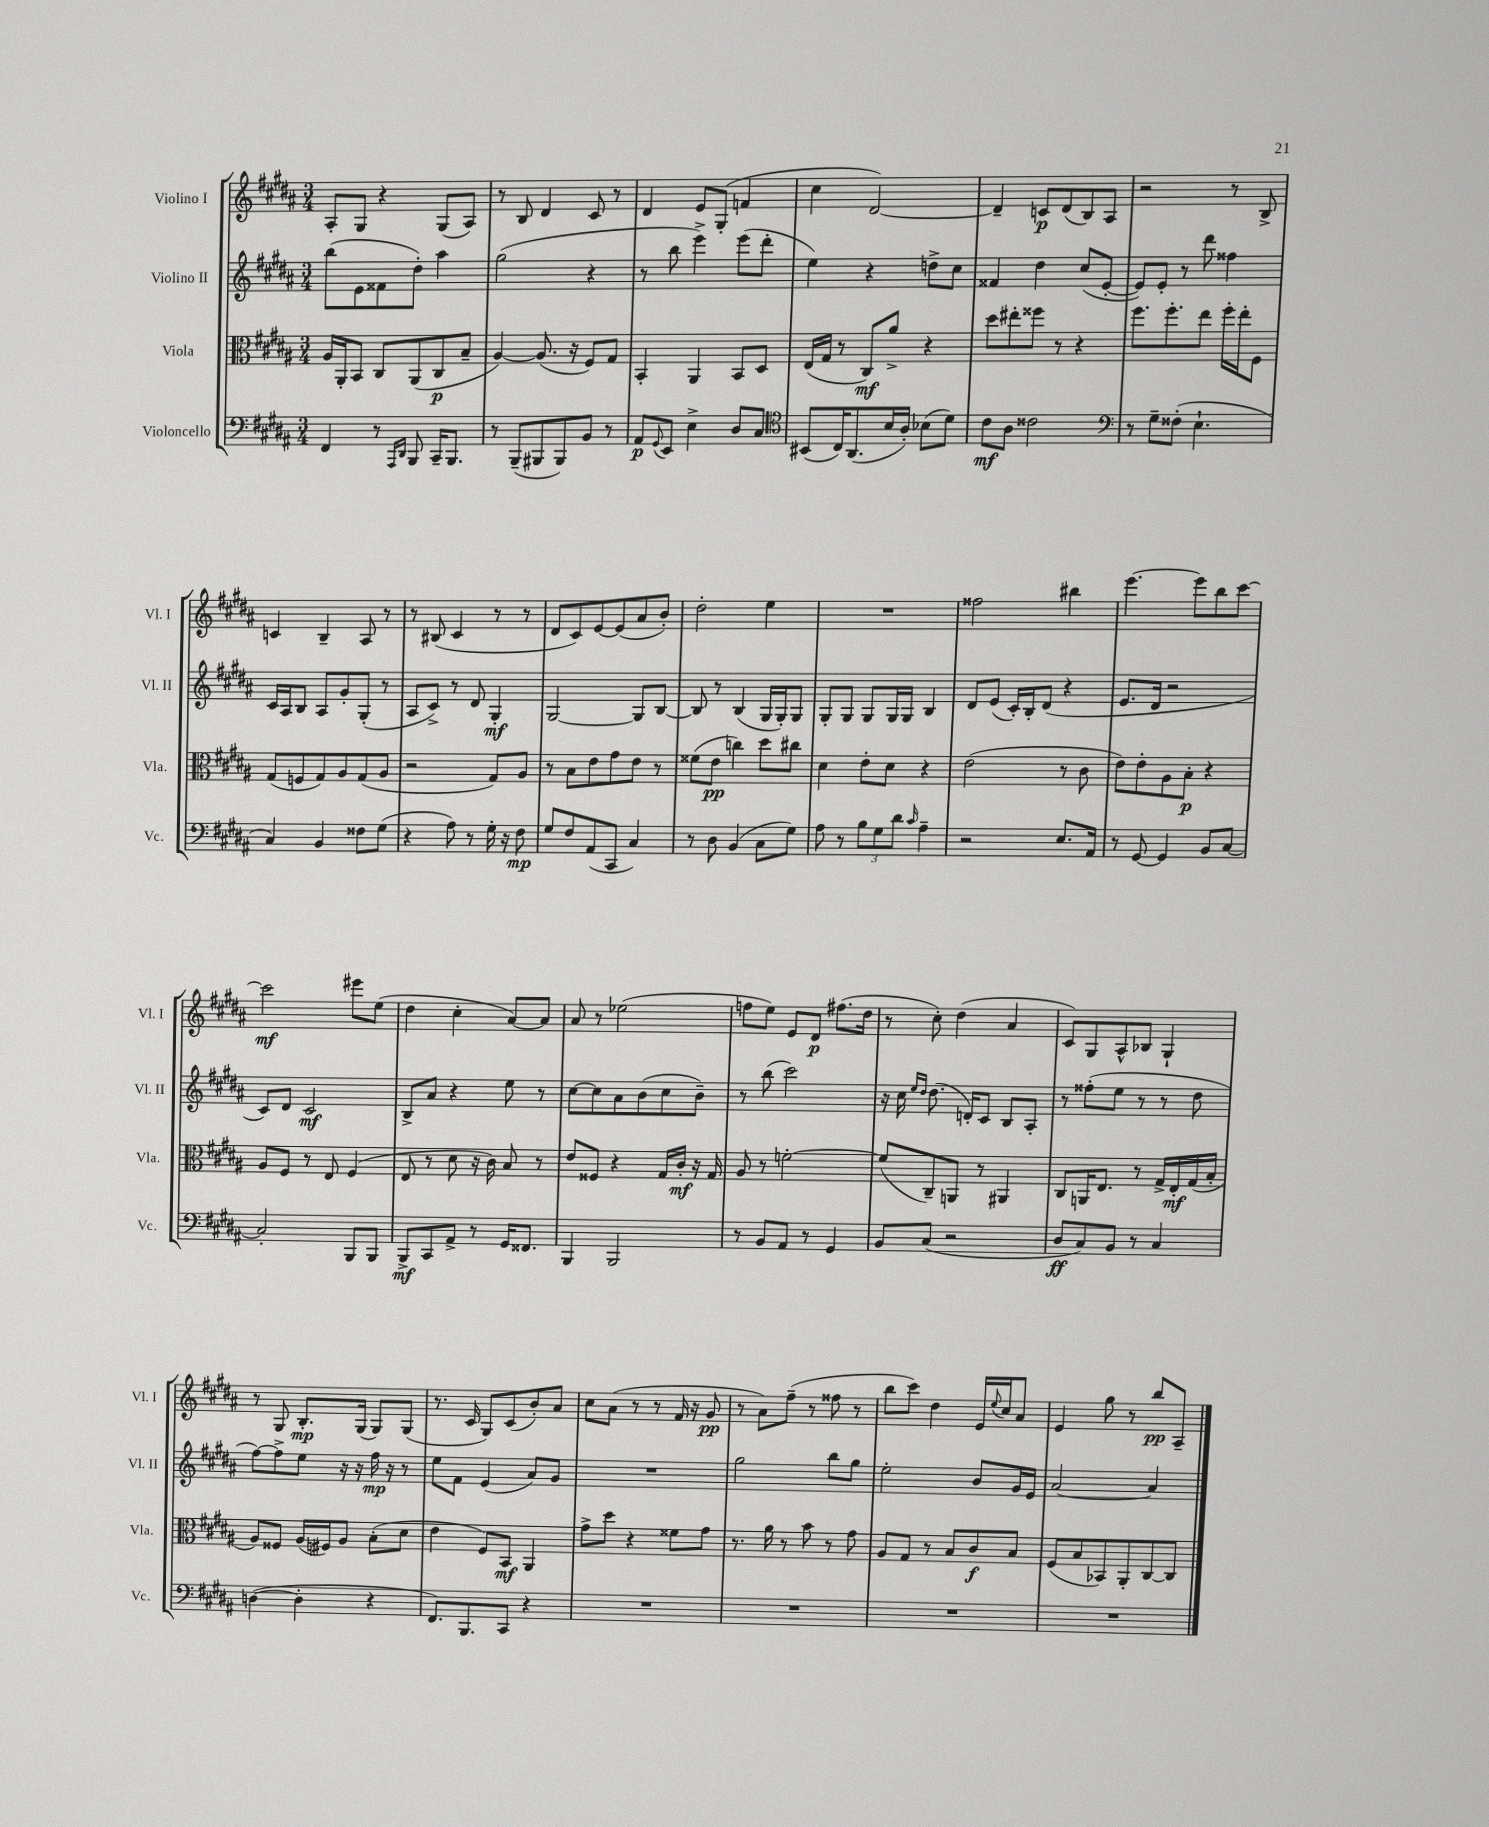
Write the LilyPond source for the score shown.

<<
\new StaffGroup <<
\new Staff = "s0" \with { instrumentName = "Violino I" shortInstrumentName = "Vl. I" } {
    \clef treble \key b \major \numericTimeSignature \time 3/4
    ais8-. gis8 r4 gis8( ais8) |
    r8 b8 dis'4 cis'8 r8 |
    dis'4 e'8 gis8-.( f'4 |
    cis''4 dis'2~) |
    dis'4-- c'8\p dis'8( b8) ais8 |
    r2 r8 b8-> |
    c'4 b4-- ais8 r8 |
    r8 bis8( cis'4 r8 r8 |
    dis'8 cis'8) e'8~ e'8( ais'8 b'8-.) |
    dis''2-. e''4 |
    R2. |
    fisis''2 bis''4 |
    e'''4.~ e'''8 b''8 cis'''8~ |
    cis'''2\mf eis'''8 e''8( |
    dis''4 cis''4-. ais'8~) ais'8 |
    ais'8 r8 ees''2( |
    f''8 e''8) e'8 dis'8\p fis''8.( dis''16 |
    r8 cis''8-.) dis''4( ais'4 |
    cis'8) gis8 ais8-^ bes8 gis4-! |
    r8 gis8 b8.-.\mp gis16( gis8) gis8( |
    r8. cis'16 gis8) cis'8( b'8-.) ais'8 |
    cis''8 ais'8( r8 r8 fis'16 r16 gis'8\pp |
    r8 ais'8) fis''8--( r8 fisis''8 r8 |
    b''8 cis'''8) dis''4 e'16 \appoggiatura { e''8 } cis''16 ais'8 |
    e'4 gis''8 r8 b''8\pp ais8-- \bar "|." |
}
\new Staff = "s1" \with { instrumentName = "Violino II" shortInstrumentName = "Vl. II" } {
    \clef treble \key b \major \numericTimeSignature \time 3/4
    b''8( e'8 fisis'8 dis''8-.) ais''4 |
    gis''2( r4 |
    r8 b''8 e'''4->) e'''8( dis'''8-. |
    e''4) r4 d''8-> cis''8 |
    fisis'4 dis''4 cis''8( e'8~-. |
    e'8) e'8-. r8 dis'''8 fisis''4 |
    cis'16 ais16 b8 ais8 gis'8-. gis8-.( r8 |
    ais8 cis'8->) r8 dis'8 gis4-.\mf |
    gis2~ gis8 b8~ |
    b8 r8 b4( gis16 gis16-.) gis8 |
    gis8-. gis8 gis8 gis16 gis16 b4 |
    dis'8 e'8( cis'16-.) b16-. dis'8( r4 |
    e'8. dis'16 r2 |
    cis'8) dis'8 cis'2\mf |
    b8-> ais'8 r4 e''8 r8 |
    cis''8~ cis''8 ais'8 b'8( cis''8 b'8--) |
    r8 b''8( cis'''2) |
    r16 cis''16 \grace { e''16 dis''16 } dis''8.( d'16-.) cis'8 b8 ais8-. |
    r8 fisis''8-.( e''8 r8 r8 dis''8 |
    fis''8~) fis''8-> e''8 r16 r16 fis''16\mp r16 r8 |
    e''8 fis'8 e'4( ais'8) gis'8 |
    R2. |
    gis''2 b''8 gis''8 |
    e''2-. b'8 gis'16 e'16 |
    ais'2~ ais'4 \bar "|." |
}
\new Staff = "s2" \with { instrumentName = "Viola" shortInstrumentName = "Vla." } {
    \clef alto \key b \major \numericTimeSignature \time 3/4
    ais16 ais,16-. b,8 cis8 ais,8( cis8\p b8-- |
    ais4~) ais8.( r16 fis8) gis8 |
    b,4-. ais,4 b,8 dis8 |
    e16( gis16 r8 cis8\mf) ais'8-> r4 |
    dis''8 eis''8-. fisis''8 r8 r4 |
    fis''8. fis''8.-. e''8 fis''16-. e''16-. fis8 |
    gis8( f8 gis8) ais8 gis8( ais8 |
    r2 gis8) ais8 |
    r8 b8 e'8 gis'8 e'8 r8 |
    fisis'8( e'8\pp c''4) dis''8 cis''8 |
    dis'4 e'8-. dis'8 r4 |
    e'2( r8 cis'8 |
    e'8) e'8-. ais8 b8-.\p r4 |
    ais8 fis8 r8 e8 fis4( |
    e8 r8 dis'8 r16 cis'16) b8 r8 |
    e'8 fisis8 r4 gis16 cis'16-.\mf r16 gis16 |
    ais8 r8 f'2~-. |
    f'8( cis8--) a,8 r8 ais,4 |
    cis8 a,16 e8. r8 gis16-> e16-.\mf gis16( b16-. |
    ais8) fisis8 ais16( fis16) ais8 b8-.( dis'8 |
    e'4 fis8) b,8\mf ais,4 |
    gis'8-> dis''8 r4 fisis'8 gis'8 |
    r8. ais'16 r8 b'8 r8 gis'8 |
    ais8 gis8 r8 b8 cis'8\f b8 |
    fis8( b8 bes,8) ais,8-. cis8~ cis8 \bar "|." |
}
\new Staff = "s3" \with { instrumentName = "Violoncello" shortInstrumentName = "Vc." } {
    \clef bass \key b \major \numericTimeSignature \time 3/4
    fis,4 r8 \grace { ais,,16 dis,16 } b,,8 cis,16-- b,,8. |
    r8 b,,8--( bis,,8 bis,,8) b,8 r8 |
    ais,8\p \appoggiatura { gis,8 } e,8 e4-> dis8 cis8 |
    \clef tenor bis,8( cis16) ais,8.( b16 ais16-.) bes8( dis'8) |
    cis'8\mf ais8 cisis'2 |
    \clef bass r8 gis8-- fisis8-.( e4.-! |
    cis4) b,4 fisis8 gis8( |
    r4 ais8) r8 gis16-. r16 fis8\mp |
    gis8 fis8 ais,8( cis,8 cis4) |
    r8 dis8 b,4( cis8 gis8) |
    ais8 r8 \tuplet 3/2 { b8 gis8 dis'8 } \grace { cis'16 } ais4-- |
    r2 e8. ais,16 |
    r8 gis,8~ gis,4 b,8 cis8~ |
    cis2-. b,,8 b,,8 |
    b,,8->\mf cis,8 ais,8-> r8 gis,16 fisis,8. |
    b,,4 b,,2 |
    r8 b,8 ais,8 r8 gis,4 |
    b,8 cis8( r2 |
    dis8\ff cis8) b,8 r8 cis4 |
    d4~( d4-. r4 |
    fis,8.) b,,8. cis,8 r4 |
    R2. |
    R2. |
    R2. |
    R2. \bar "|." |
}
>>
>>
\layout { \context { \Score \remove "Bar_number_engraver" } }
